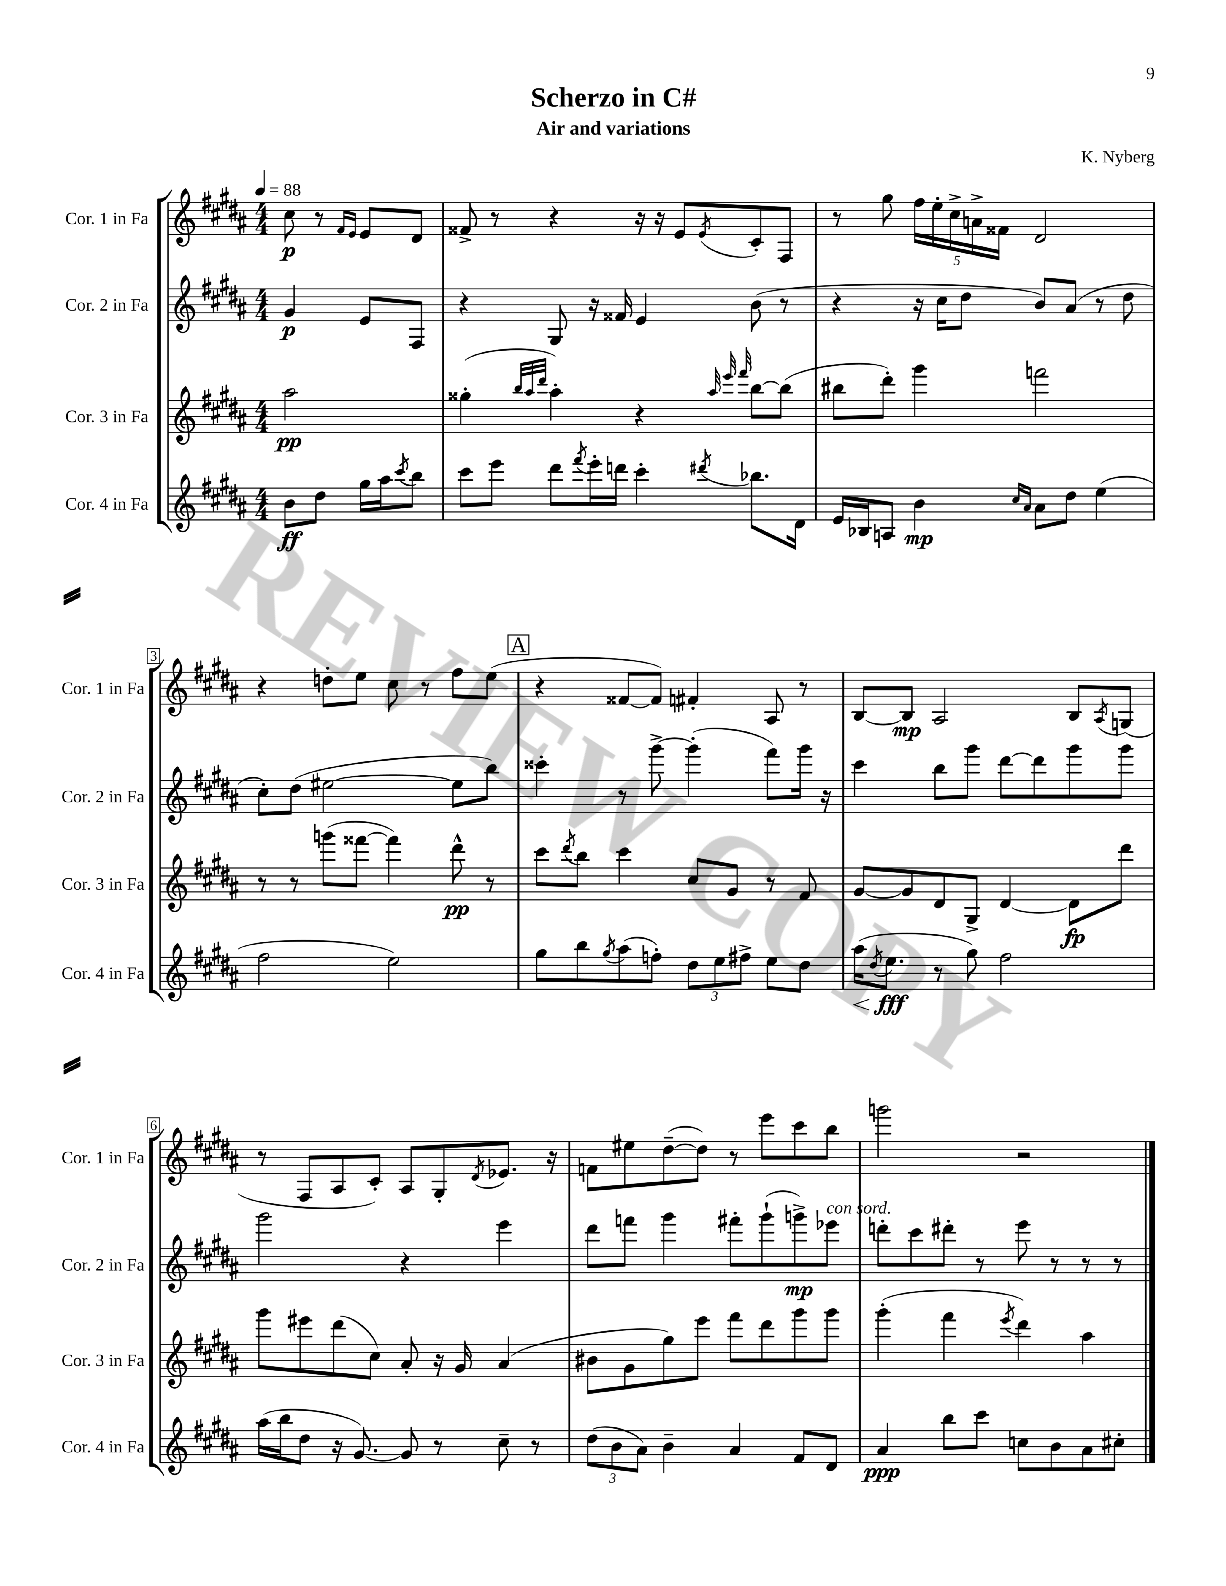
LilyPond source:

\header { title = "Scherzo in C#" composer = "K. Nyberg" subtitle = "Air and variations" }
<<
\new StaffGroup <<
\new Staff = "s0" \with { instrumentName = "Cor. 1 in Fa" shortInstrumentName = "Cor. 1 in Fa" } {
    \clef treble \key b \major \numericTimeSignature \time 4/4 \partial 2 \tempo 4 = 88
    cis''8\p r8 \grace { fis'16 e'16 } e'8 dis'8 |
    fisis'8-> r8 r4 r16 r16 e'8 \acciaccatura { e'8 } cis'8-. fis8 |
    r8 gis''8 \tuplet 5/4 { fis''16 e''16-. cis''16-> a'16-> fisis'16 } dis'2 |
    r4 d''8-. e''8 cis''8 r8 fis''8 e''8( |
    \mark \markup { \box "A" } r4 fisis'8~ fisis'8) fis'4-. ais8 r8 |
    b8~ b8\mp ais2 b8 \acciaccatura { ais8 } g8( |
    r8 fis8 ais8 cis'8-.) ais8 gis8-. \acciaccatura { dis'8 } ees'8. r16 |
    f'8 eis''8 dis''8~--( dis''8) r8 e'''8 cis'''8 b''8 |
    g'''2 r2 \bar "|." |
}
\new Staff = "s1" \with { instrumentName = "Cor. 2 in Fa" shortInstrumentName = "Cor. 2 in Fa" } {
    \clef treble \key b \major \numericTimeSignature \time 4/4 \partial 2
    gis'4\p e'8 fis8 |
    r4 gis8 r16 fisis'16 e'4 b'8( r8 |
    r4 r16 cis''16 dis''8 b'8) ais'8( r8 dis''8 |
    cis''8-.) dis''8( eis''2~ eis''8 b''8) |
    \mark \markup { \box "A" } cisis'''4-. r8 gis'''8~-> gis'''4-.( fis'''8) gis'''16 r16 |
    cis'''4 b''8 gis'''8 dis'''8~ dis'''8 gis'''8 gis'''8 |
    gis'''2 r4 e'''4 |
    dis'''8 f'''8 gis'''4 fis'''8-. gis'''8-!( g'''8->\mp) ees'''8^\markup { \italic "con sord." } |
    d'''8-. cis'''8 dis'''8-. r8 e'''8 r8 r8 r8 \bar "|." |
}
\new Staff = "s2" \with { instrumentName = "Cor. 3 in Fa" shortInstrumentName = "Cor. 3 in Fa" } {
    \clef treble \key b \major \numericTimeSignature \time 4/4 \partial 2
    ais''2\pp |
    gisis''4-.( \grace { b''32 ais''32 dis'''32 } ais''4-.) r4 \grace { ais''32 e'''32 fis'''32 } b''8~ b''8( |
    bis''8 dis'''8-.) gis'''4 f'''2 |
    r8 r8 g'''8( fisis'''8~ fisis'''4) dis'''8-^\pp r8 |
    \mark \markup { \box "A" } cis'''8 \acciaccatura { dis'''8 } b''8 cis'''4 cis''8 gis'8 r8 fis'8 |
    gis'8~ gis'8 dis'8 gis8-> dis'4~ dis'8\fp dis'''8 |
    gis'''8 eis'''8 dis'''8( cis''8) ais'8-. r16 gis'16 ais'4( |
    bis'8 gis'8 gis''8) e'''8 fis'''8 dis'''8 gis'''8 gis'''8 |
    gis'''4-.( fis'''4 \acciaccatura { e'''8 } dis'''4) ais''4 \bar "|." |
}
\new Staff = "s3" \with { instrumentName = "Cor. 4 in Fa" shortInstrumentName = "Cor. 4 in Fa" } {
    \clef treble \key b \major \numericTimeSignature \time 4/4 \partial 2
    b'8\ff dis''8 gis''16 ais''16 \acciaccatura { cis'''8 } b''8 |
    cis'''8 e'''8 dis'''8 \acciaccatura { fis'''8 } e'''16-. d'''16 cis'''4-. \acciaccatura { dis'''8 } bes''8. dis'16 |
    e'16 bes16 a8 b'4\mp \grace { cis''16 ais'16 } ais'8 dis''8 e''4( |
    fis''2 e''2) |
    \mark \markup { \box "A" } gis''8 b''8 \acciaccatura { gis''8 } ais''8( f''8-.) \tuplet 3/2 { dis''8 e''8 fis''8-> } e''8 dis''8 |
    ais''16\<( \acciaccatura { dis''8 } e''8.\fff\! r8 gis''8) fis''2 |
    ais''16( b''16 dis''8 r16 gis'8.~) gis'8 r8 cis''8-- r8 |
    \tuplet 3/2 { dis''8( b'8 ais'8) } b'4-- ais'4 fis'8 dis'8 |
    ais'4\ppp b''8 cis'''8 c''8 b'8 ais'8 cis''8-. \bar "|." |
}
>>
>>
\layout { \context { \Score \override BarNumber.stencil = #(make-stencil-boxer 0.1 0.3 ly:text-interface::print) } }
